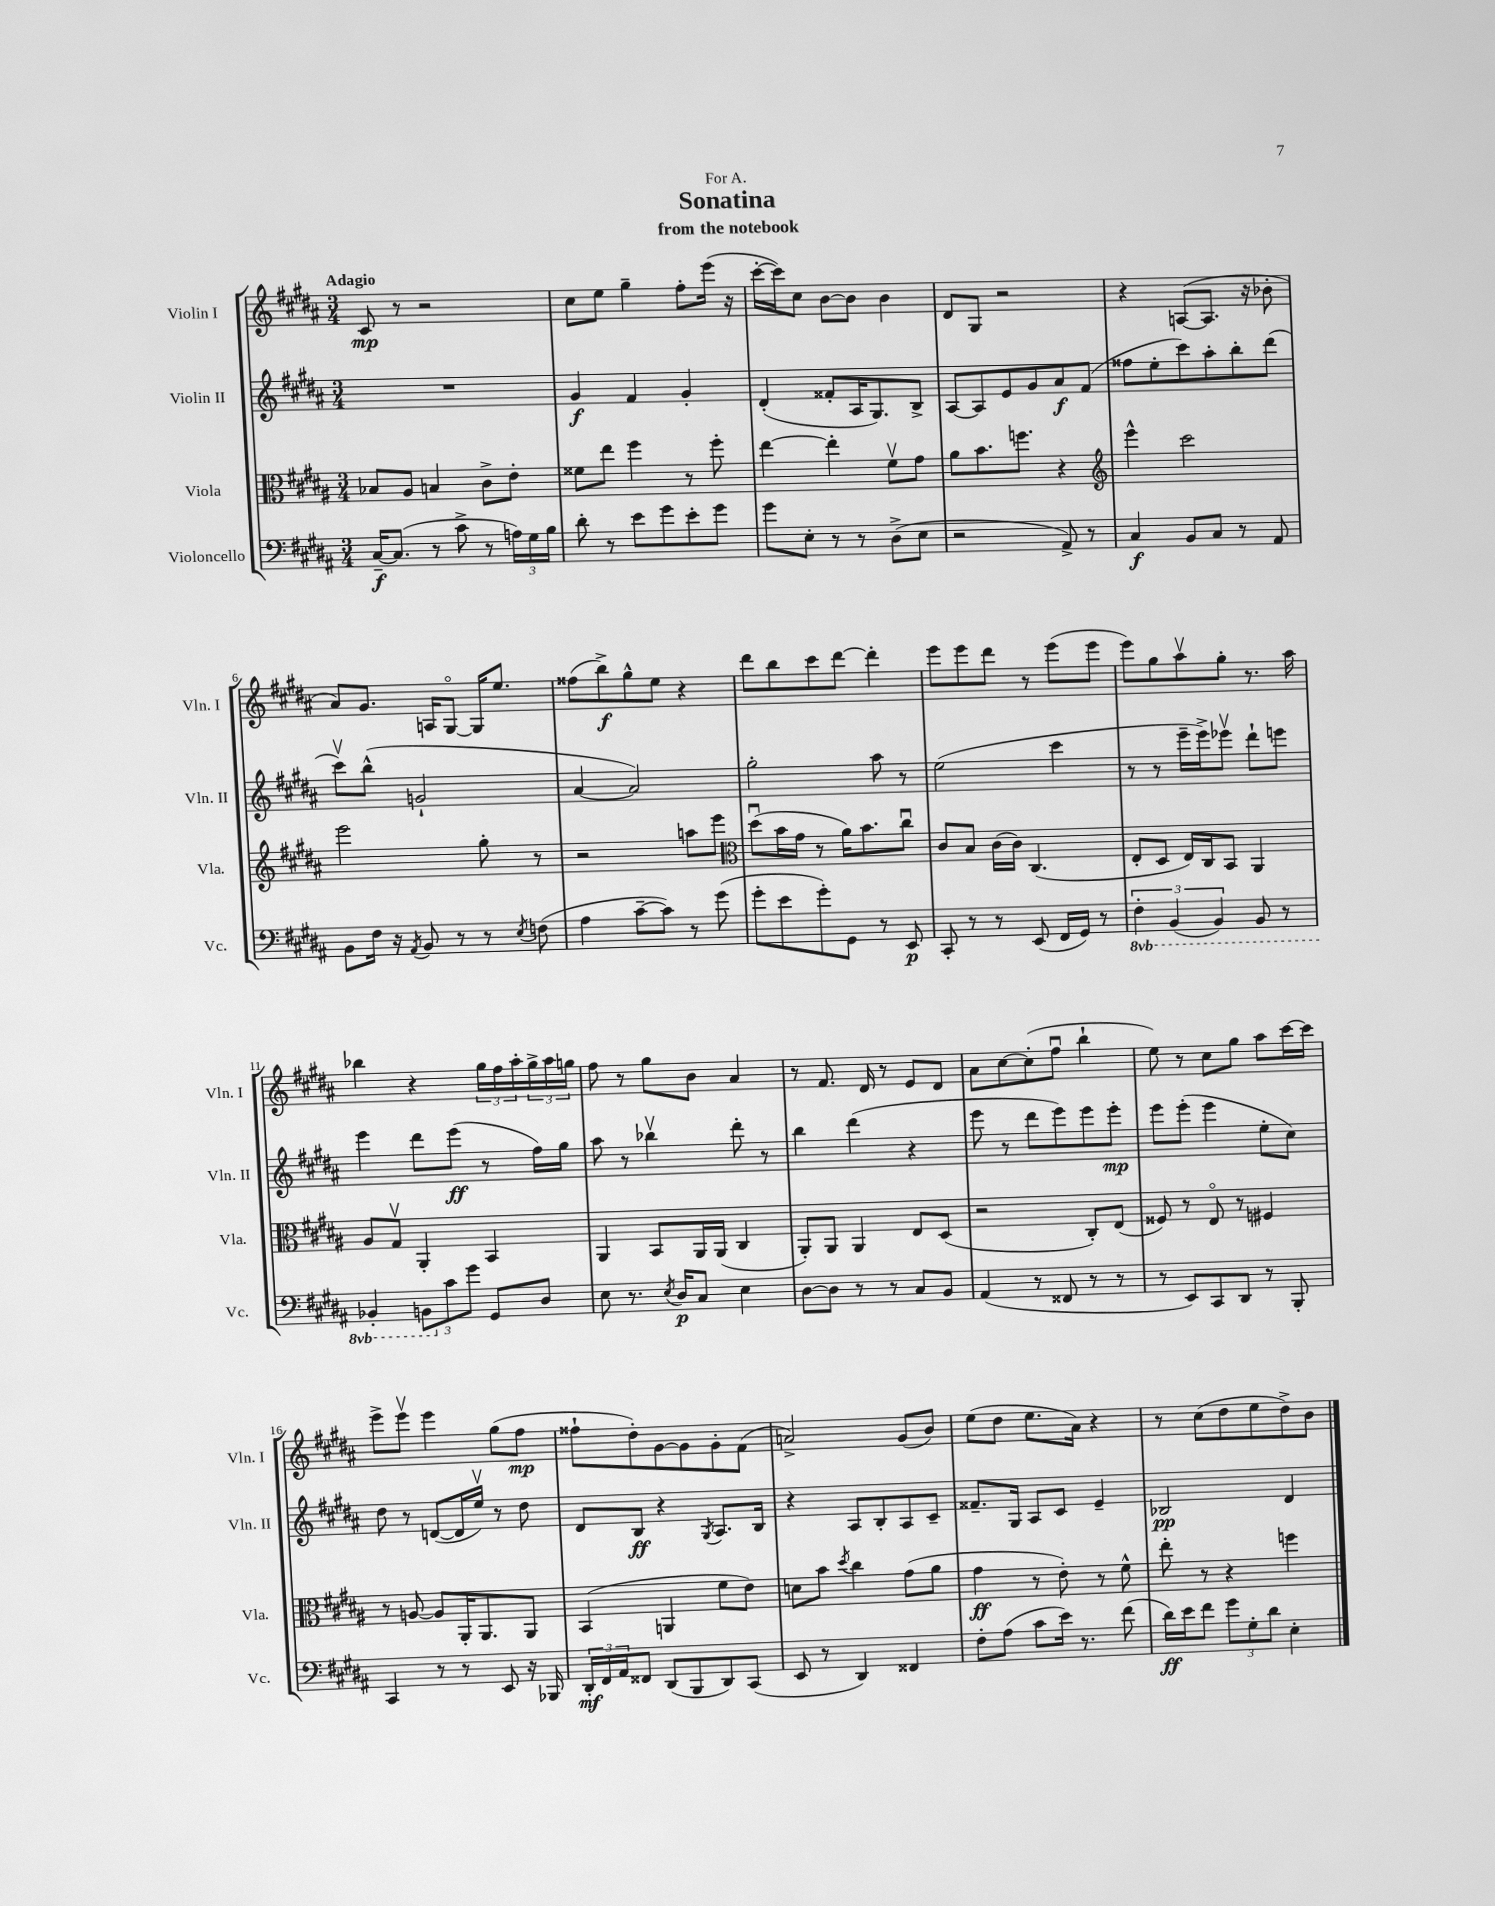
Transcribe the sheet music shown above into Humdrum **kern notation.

**kern	**kern	**kern	**kern
*staff4	*staff3	*staff2	*staff1
*clefF4	*clefC3	*clefG2	*clefG2
*k[f#c#g#d#a#]	*k[f#c#g#d#a#]	*k[f#c#g#d#a#]	*k[f#c#g#d#a#]
*M3/4	*M3/4	*M3/4	*M3/4
[16C#~	8B-	2.r	8c#
(8.C#]	.	.	.
.	8A#	.	8r
8r	4B	.	2r
8c#^	.	.	.
8r	8c#^	.	.
24A)	8e'	.	.
24G#	.	.	.
24B	.	.	.
=	=	=	=
8d#'	8f##	4g#	8cc#
8r	8ee	.	8ee
8e	4ff#	4f#	4gg#~
8g#	.	.	.
8e'	8r	4g#'	8ff#'
8g#	8ff#'	.	(16eee
.	.	.	16r
=	=	=	=
8g#	[4ee	(4d#'	[16ccc#'
.	.	.	16ccc#])
8E'	.	.	8cc#
8r	4ee']	8f##'	[8b
8r	.	16A#	8b]
.	.	8.G#)	.
(8D#^	8f#v	.	4b
8E	8g#	8B^	.
=	=	=	=
2r	8a#	[8A#	8d#
.	8.b	8A#]	8G#
.	.	8e	2r
.	8.ff	.	.
.	.	8g#	.
8AA#^)	4r	8a#	.
8r	.	(8f#	.
=	=	=	=
*	*clefG2	*	*
4C#	4eee^^	8ff##	4r
.	.	8ee'	.
8BB	2ccc#	8ccc#)	([8A
8C#	.	8aa#'	8.A]
8r	.	8bb'	.
.	.	.	16r
8AA#	.	(8ddd#	8b-'
=	=	=	=
8BB	2eee	8ccc#v)	8a#)
16F#	.	(8bb^^	8.g#
16r	.	.	.
8qAA#	.	.	.
8BB	.	2g`	.
.	.	.	16A
8r	.	.	[8G#o
8r	8gg#'	.	16G#]
.	.	.	8.ee
8qE	.	.	.
(8F	8r	.	.
=	=	=	=
4A#	2r	[4a#	(8ff##
.	.	.	8bb^)
[8c#~	.	2a#])	8gg#^^
8c#])	.	.	8ee
8r	8aa	.	4r
(8g#	8eee	.	.
=	=	=	=
*	*clefC3	*	*
8g#'	(8dd#u	2gg#'	8ddd#
8e	16b	.	8bb
.	16g#	.	.
8g#')	8r	.	8ccc#
8GG#	16a#)	.	[8ddd#
.	8.b	.	.
8r	.	8aa#	4ddd#']
8EE	8cc#u	8r	.
=	=	=	=
8CC#'	8c#	(2ee	8eee
8r	8B	.	8eee
8r	(16c#	.	8ddd#
.	16c#)	.	.
(8EE	(4.C#	.	8r
16FF#	.	4ccc#	(8eee
16GG#)	.	.	.
8r	.	.	8eee
=	=	=	=
6FF#'	8E'	8r	8eee)
.	8D#	8r	8gg#
(6BBB	.	.	.
.	16E)	16eee~	8aa#v
.	16C#	16eee^)	.
6BBB)	.	.	.
.	8BB	8eee-v	8gg#'
8BBB	4AA#	8ddd#`	8.r
8r	.	8eee	.
.	.	.	16aa#
=	=	=	=
4BBB-'	8A#	4eee	4bb-
.	8G#v	.	.
12BBB	4AA#'	8ddd#	4r
12c#	.	.	.
.	.	(8eee	.
12g#	.	.	.
8GG#	4BB	8r	24gg#
.	.	.	24ff#
.	.	.	24aa#'
8D#	.	16ff#)	24gg#^
.	.	.	24aa#
.	.	16gg#	.
.	.	.	24gg
=	=	=	=
8E	4AA#	8aa#	8ff#
8.r	.	8r	8r
.	8BB	4bb-v	8gg#
8qE	.	.	.
16D#	.	.	.
8C#	16AA#	.	8b
.	(16AA#	.	.
4E	4C#	8ddd#'	4a#
.	.	8r	.
=	=	=	=
[8D#	8AA#')	4bb	8r
8D#]	8AA#	.	8.f#
8r	4AA#	(4ddd#	.
.	.	.	16d#
8r	.	.	8r
8C#	8E	4r	8e
8BB	(8D#	.	8d#
=	=	=	=
(4AA#	2r	8eee	8a#
.	.	8r	[8cc#
8r	.	8ddd#	(8cc#']
8FF##	.	8eee)	8ff#u
8r	8C#')	8eee	4bb`
8r	(8E	8eee'	.
=	=	=	=
8r	8F##)	8eee	8ee)
8EE)	8r	(8eee'	8r
8CC#	8Eo	4eee	8cc#
8DD#	8r	.	8gg#
8r	4F#	8ee'	8aa#
8BBB'	.	8cc#)	[16ccc#
.	.	.	16ccc#]
=	=	=	=
4CC#	8r	8dd#	8eee^
.	[8A	8r	8eeev
8r	8A]	([8d	4eee
8r	16AA#'	16d]	.
.	8.AA#	16eev)	.
8EE	.	8r	(8gg#
16r	8AA#	8dd#	8ff#
16BBB-	.	.	.
=	=	=	=
24DD#'	(4BB	8d#	8ff##`
24FF#	.	.	.
24AA#	.	.	.
8FF##	.	8B	8dd#')
(8DD#	4AA	4r	[8g#
8BBB	.	.	8g#]
.	.	8qG#	.
8DD#)	8f#	8.A#	8g#'
(8CC#	8e)	.	(8f#
.	.	16B	.
=	=	=	=
8EE	8d	4r	2a^)
8r	8b	.	.
.	8qdd#	.	.
4DD#)	4cc#	8A#	.
.	.	8B'	.
4FF##	(8g#	8A#	(8g#
.	8a#	8c#~	8b)
=	=	=	=
8F#'	4g#	8.f##~	(8ee
(8A#	.	.	8dd#
.	.	16G#	.
8c#	8r	8A#	8.ee
16e)	8e')	8c#	.
8.r	.	.	16a#)
.	8r	4e~	4r
(8f#	8f#^^	.	.
=	=	=	=
16d#)	8ee'	2B-	8r
16e	.	.	.
8f#	8r	.	(8cc#
12g#	4r	.	8dd#
12G#'	.	.	.
.	.	.	8ee
12d#	.	.	.
4E'	4ff	4d#	8dd#^)
.	.	.	8b
==	==	==	==
*-	*-	*-	*-
